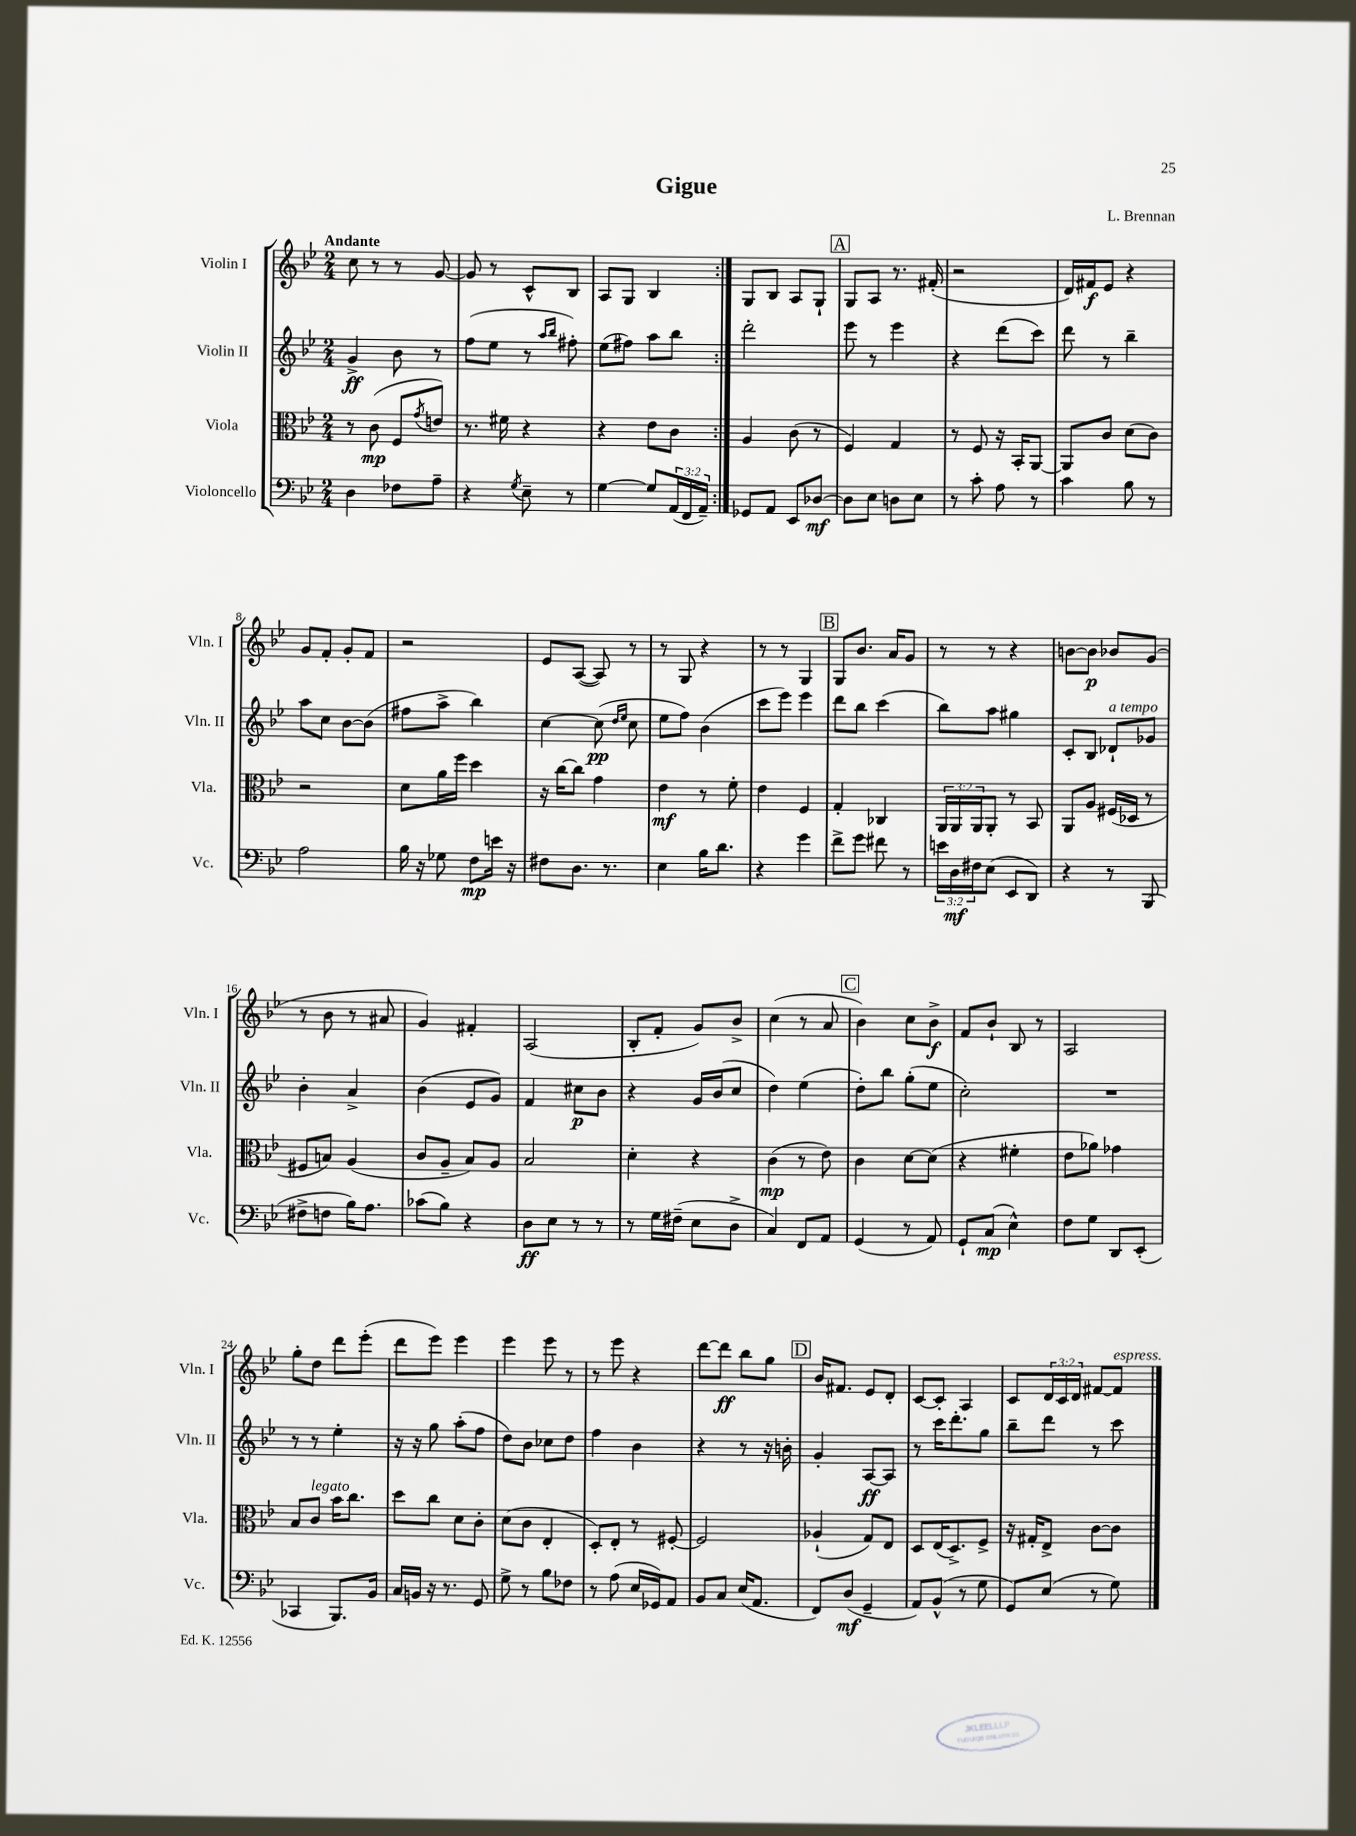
\header { title = "Gigue" composer = "L. Brennan" }
<<
\new StaffGroup <<
\new Staff = "s0" \with { instrumentName = "Violin I" shortInstrumentName = "Vln. I" } {
    \clef treble \key bes \major \numericTimeSignature \time 2/4 \override Staff.TupletNumber.text = #tuplet-number::calc-fraction-text \tempo "Andante"
    \repeat volta 2 { c''8 r8 r8 g'8~ |
    g'8 r8 c'8-^ bes8 |
    a8 g8 bes4 | }
    g8 bes8 a8 g8-! |
    \mark \markup { \box "A" } g8 a8 r8. fis'16-.( |
    r2 |
    d'16) fis'16\f ees'8 r4 |
    g'8 f'8-. g'8-. f'8 |
    r2 |
    ees'8 a8~( a8) r8 |
    r8 g8 r4 |
    r8 r8 g4 |
    \mark \markup { \box "B" } g8 bes'8. a'16 g'8 |
    r8 r8 r4 |
    b'8~ b'8\p bes'8 g'8( |
    r8 bes'8 r8 ais'8 |
    g'4) fis'4-. |
    a2( |
    bes8-. f'8-. g'8) bes'8-> |
    c''4( r8 a'8 |
    \mark \markup { \box "C" } bes'4) c''8 bes'8->\f |
    f'8 bes'8-! bes8 r8 |
    a2 |
    g''8-. d''8 d'''8 ees'''8-.( |
    d'''8 ees'''8) ees'''4 |
    ees'''4 ees'''8 r8 |
    r8 ees'''8 r4 |
    d'''8~ d'''8\ff bes''8 g''8 |
    \mark \markup { \box "D" } bes'16 fis'8. ees'8 d'8-. |
    c'8~ c'8-. a4 |
    c'8 \tuplet 3/2 { d'16 c'16 d'16 } fis'8~ fis'8^\markup { \italic "espress." } \bar "|." |
}
\new Staff = "s1" \with { instrumentName = "Violin II" shortInstrumentName = "Vln. II" } {
    \clef treble \key bes \major \numericTimeSignature \time 2/4
    \repeat volta 2 { g'4->\ff bes'8 r8 |
    f''8( ees''8 r8 \grace { a''16 bes''16 } fis''8-.) |
    ees''8( fis''8) a''8 bes''8 | }
    d'''2-. |
    \mark \markup { \box "A" } ees'''8 r8 ees'''4 |
    r4 d'''8( c'''8) |
    d'''8 r8 bes''4-- |
    a''8 c''8 bes'8~ bes'8( |
    fis''8 a''8-> bes''4) |
    c''4~ c''8\pp( \grace { d''16 ees''16 } c''8 |
    ees''8 f''8) bes'4( |
    c'''8 ees'''8) ees'''4 |
    \mark \markup { \box "B" } d'''8 bes''8 c'''4( |
    bes''8) a''8 gis''4 |
    c'8-. bes8 des'8-!^\markup { \italic "a tempo" } ges'8 |
    bes'4-. a'4-> |
    bes'4( ees'8 g'8) |
    f'4 cis''8\p bes'8 |
    r4 g'16 bes'16( c''8 |
    d''4) ees''4( |
    \mark \markup { \box "C" } d''8-.) bes''8 g''8-.( ees''8 |
    c''2-.) |
    R2 |
    r8 r8 ees''4-. |
    r16 r16 g''8 a''8-.( f''8 |
    d''8) bes'8 ces''8 d''8 |
    f''4 bes'4 |
    r4 r8 r16 b'16-. |
    \mark \markup { \box "D" } g'4-. a8~\ff a8 |
    r8 c'''16 d'''8.-. g''8 |
    bes''8-- d'''8 r8 c'''8 \bar "|." |
}
\new Staff = "s2" \with { instrumentName = "Viola" shortInstrumentName = "Vla." } {
    \clef alto \key bes \major \numericTimeSignature \time 2/4 \override Staff.TupletNumber.text = #tuplet-number::calc-fraction-text
    \repeat volta 2 { r8 c'8\mp( f8 \acciaccatura { g'8 } e'8) |
    r8. fis'16 r4 |
    r4 ees'8 c'8 | }
    a4 c'8( r8 |
    \mark \markup { \box "A" } f4) g4 |
    r8 f8 r16 bes,16-. a,8~ |
    a,8 c'8 d'8( c'8) |
    r2 |
    d'8 a'16 f''16 d''4 |
    r16 c''16~ c''8 g'4 |
    ees'4\mf r8 f'8-. |
    ees'4 f4 |
    \mark \markup { \box "B" } g4-. ces4 |
    \tuplet 3/2 { a,16 a,16 a,16 } a,8-. r8 bes,8 |
    a,8 a8 fis16( des16 r8 |
    fis8 b8) a4( |
    c'8 a8-- bes8) a8 |
    bes2 |
    d'4-. r4 |
    c'4\mp( r8 ees'8) |
    \mark \markup { \box "C" } c'4 d'8~ d'8( |
    r4 fis'4-. |
    ees'8 aes'8) ges'4 |
    bes8 c'8^\markup { \italic "legato" } bes'16 c''8. |
    d''8 c''8 d'8 c'8-. |
    d'8( c'8 ees4-. |
    d8-.) ees8-. r8 fis8~-. |
    fis2 |
    \mark \markup { \box "D" } aes4-!( g8) ees8 |
    d8 ees16( d8.->) f8-> |
    r16 gis16-. ees8-> c'8~ c'8 \bar "|." |
}
\new Staff = "s3" \with { instrumentName = "Violoncello" shortInstrumentName = "Vc." } {
    \clef bass \key bes \major \numericTimeSignature \time 2/4 \override Staff.TupletNumber.text = #tuplet-number::calc-fraction-text
    \repeat volta 2 { d4 fes8 a8-- |
    r4 \acciaccatura { g8 } ees8-- r8 |
    g4~ g8 \tuplet 3/2 { a,16( f,16 a,16--) } | }
    ges,8 a,8 ees,8 des8~\mf |
    \mark \markup { \box "A" } des8 ees8 d8 ees8 |
    r8 c'8-. a8 r8 |
    c'4 bes8 r8 |
    a2 |
    bes16 r16 ges8 f8\mp e'16 r16 |
    fis8 d8. r8. |
    ees4 bes16 d'8. |
    r4 g'4 |
    \mark \markup { \box "B" } f'8-> g'8 fis'8 r8 |
    \tuplet 3/2 { e'16 d16\mf fis16 } ees8( ees,8 d,8) |
    r4 r8 bes,,8( |
    fis8-> f8 bes16) a8. |
    ces'8( bes8) r4 |
    d8\ff ees8 r8 r8 |
    r8 g16 fis16--( ees8 d8-> |
    c4) f,8 a,8 |
    \mark \markup { \box "C" } g,4( r8 a,8) |
    g,8-! c8\mp( ees4-^) |
    f8 g8 d,8 ees,8-.( |
    ces,4 bes,,8.) bes,16 |
    c16 b,16 r16 r8. g,8 |
    g8-> r8 bes8 fes8 |
    r8 a8( ees16 ges,16) a,8 |
    bes,8 c8 ees16( a,8. |
    \mark \markup { \box "D" } f,8) d8\mf( g,4-- |
    a,8) bes,8-^( r8 g8 |
    g,8) ees8( r8 g8) \bar "|." |
}
>>
>>
